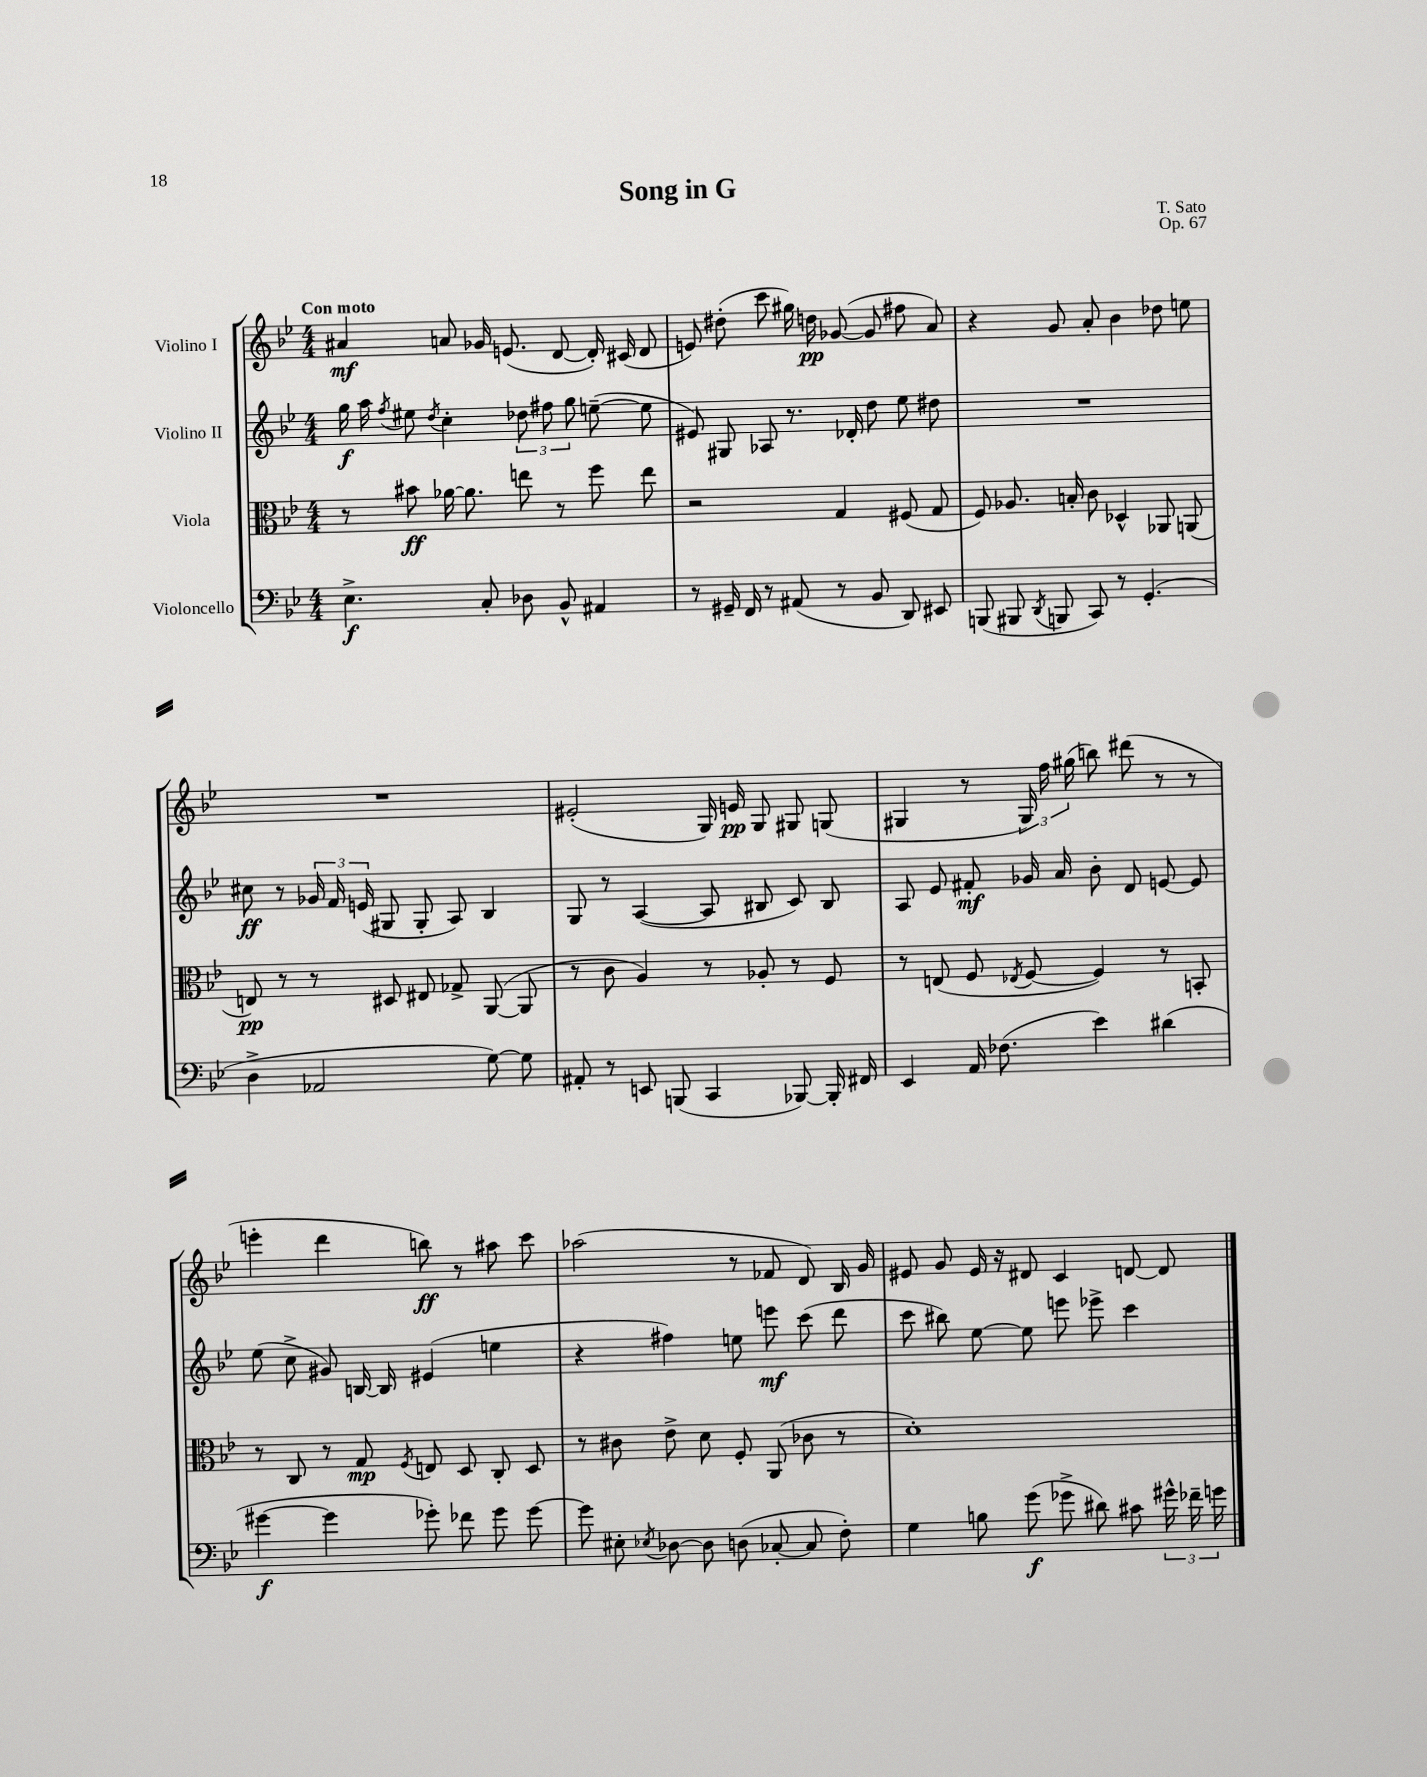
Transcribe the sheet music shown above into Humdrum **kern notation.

**kern	**kern	**kern	**kern
*staff4	*staff3	*staff2	*staff1
*clefF4	*clefC3	*clefG2	*clefG2
*k[b-e-]	*k[b-e-]	*k[b-e-]	*k[b-e-]
*M4/4	*M4/4	*M4/4	*M4/4
4.E-^	8r	16gg	4a#
.	.	16aa	.
.	.	8qff	.
.	8b#	8ee#	.
.	.	8qdd	.
.	[16a-	4cc'	8a
.	8.a-]	.	.
8C'	.	.	16g-
.	.	.	(8.e
8D-	8ee	12dd-	.
.	.	12ff#	.
8BB-^^	8r	.	[8d
.	.	12gg	.
4AA#	8ff	([8ee~	16d'])
.	.	.	(16c#
.	8ee	8ee]	8d
=	=	=	=
8r	2r	8e#)	8e)
16GG#~	.	8G#	(8dd#'
16FF	.	.	.
8r	.	8A-	8ccc
(8AA#	.	8.r	16gg#)
.	.	.	16dd
8r	4G	.	([8g-
.	.	16d-'	.
8BB-	.	8dd	8g-]
8DD)	(8F#	8ee-	8ff#
8EE#	8G	8dd#	8a)
=	=	=	=
(8BBB	8F)	1r	4r
8BBB#	8.A-	.	.
8qDD	.	.	.
8BBB	.	.	8g
.	16B'	.	.
8CC)	8c	.	8a'
8r	4D-^^	.	4b-
(4.GG'	.	.	.
.	8AA-	.	8dd-
.	(8AA	.	8ee
=	=	=	=
4D^	8E)	8cc#	1r
.	8r	8r	.
2AA-	8r	24g-	.
.	.	24f	.
.	.	(24e	.
.	8D#	8G#	.
.	8E#	8G#'	.
.	8G-^	8A)	.
[8G)	([8AA	4B-	.
8G]	8AA]	.	.
=	=	=	=
8AA#'	8r	8G	(2e#'
8r	8c	8r	.
8EE	4A)	([4A	.
(8BBB	.	.	.
4CC	8r	8A]	16G)
.	.	.	16e
.	8A-'	8B#	8G
[8BBB-)	8r	8c)	8G#
16BBB-']	8F	8B#	(8G
16FF#	.	.	.
=	=	=	=
4EE-	8r	8A	4G#
.	(8E	8e-	.
16AA	8F	8f#'	8r
(8.F-	.	.	.
.	8qE-	.	.
.	[8F	16g-	24G#)
.	.	.	24ff
.	.	16a	.
.	.	.	(24gg#
4e-)	4F])	8b-'	8bb)
.	.	8d	(8ddd#
(4d#	8r	[8e	8r
.	8BB'	8e]	8r
=	=	=	=
[4g#	8r	(8ee-	4eee'
.	8C	8cc^	.
4g#]	8r	8g#)	4ddd
.	8G	[16B	.
.	.	16B]	.
.	8qF	.	.
8g-')	8E	(4e#	8bb)
8f-	8D	.	8r
8g-	8C'	4ee	8aa#
[8g-	8D	.	8ccc
=	=	=	=
8g-]	8r	4r	(2aa-
8E#'	8c#	.	.
8qE-	.	.	.
[8D-	8e-^	4ff#)	.
8D-]	8d	.	.
(8D	8F'	8ee	8r
[8C-'	(8AA	8eee	8f-
8C-]	8c-	(8ccc	8d)
8F')	8r	8ddd	16B-
.	.	.	16g
=	=	=	=
4G	1d')	8ccc	8e#
.	.	8bb#)	8g
8B	.	[8ee-	16e#
.	.	.	16r
(8g	.	8ee-]	8d#
8g-^	.	8eee	4c
8d#)	.	8eee-^	.
8c#	.	4ccc	[8d
24g#^^	.	.	8d]
24f-~	.	.	.
24g	.	.	.
==	==	==	==
*-	*-	*-	*-
